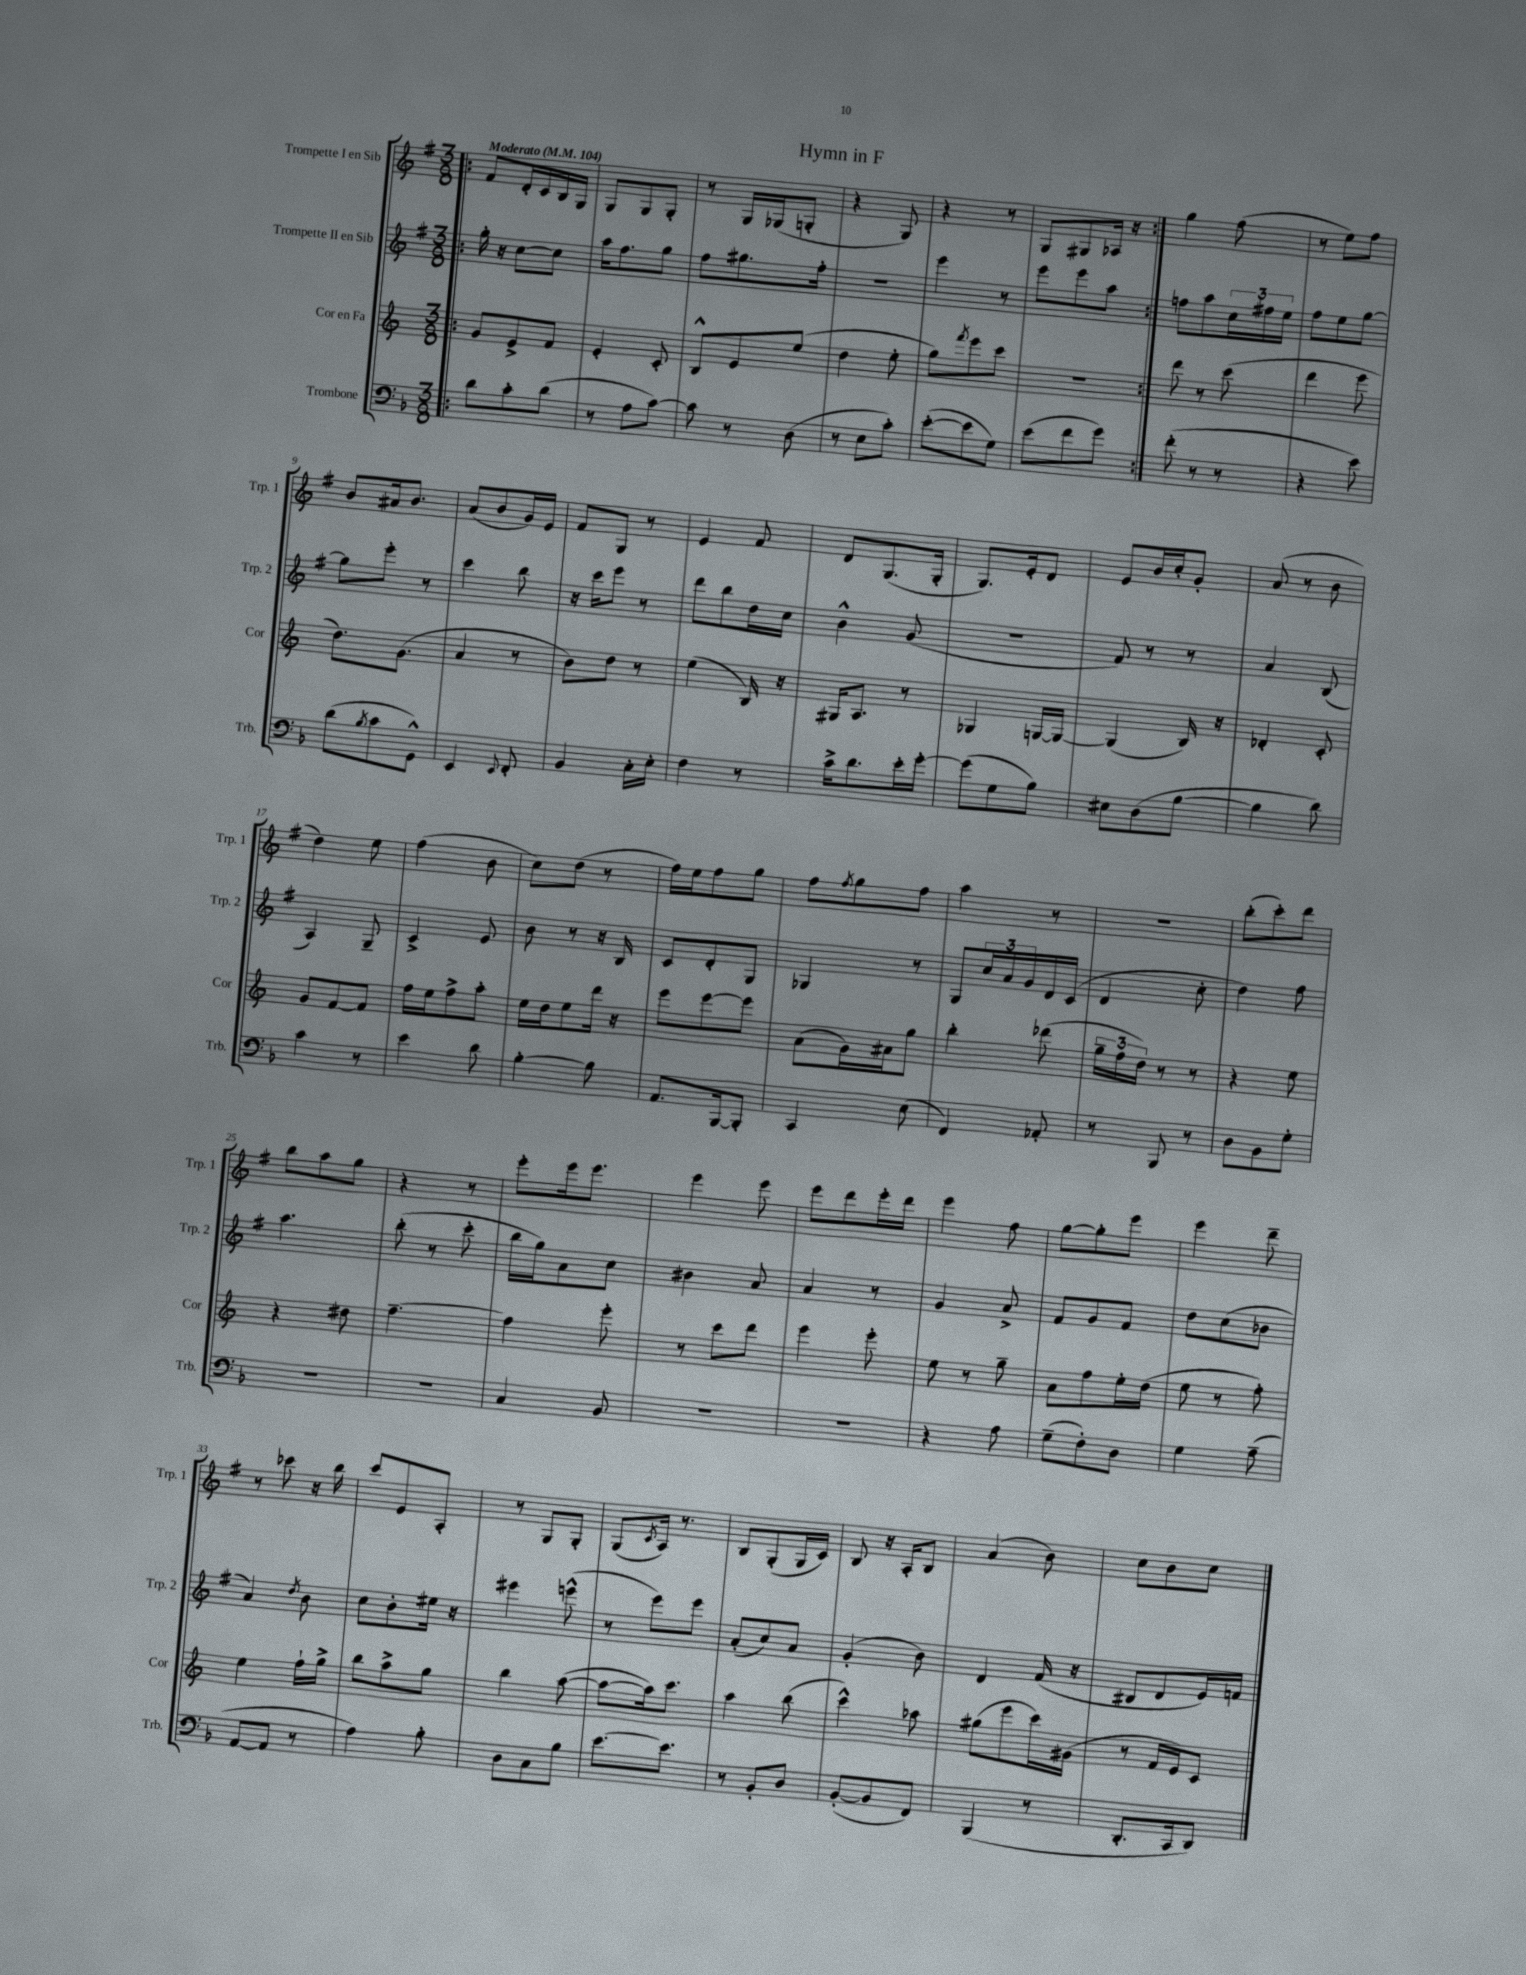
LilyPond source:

\header { title = "Hymn in F" }
<<
\new StaffGroup <<
\new Staff = "s0" \with { instrumentName = "Trompette I en Sib" shortInstrumentName = "Trp. 1" } {
    \clef treble \key g \major \numericTimeSignature \time 3/8 \tempo "Moderato" 4 = 104
    \repeat volta 2 { \bar ".|:" fis'8 d'16-. c'16 b16 g16 |
    g8 g8 g8-. |
    r8 g16 ges16( g8-. |
    r4 g8) |
    r4 r8 |
    g8 gis8 aes16 r16 | }
    g''4 fis''8( |
    r8 e''8) fis''8 |
    b'8 ais'16 b'8. |
    a'8( b'8 g'16) e'16 |
    fis'8 g8 r8 |
    e'4 fis'8 |
    d'8 g8.( g16-. |
    g8.) e'16-. d'8 |
    e'8 b'16 c''16-. g'8-. |
    a'8( r8 b'8 |
    d''4) e''8 |
    fis''4( b'8 |
    c''8) d''8( r8 |
    fis''16) e''16 fis''8 g''8 |
    fis''8 \acciaccatura { fis''8 } g''8 fis''8 |
    a''4 r8 |
    R4. |
    b''8-.( c'''8-.) d'''8 |
    b''8 a''8 g''8 |
    r4 r8 |
    e'''8-. e'''16 e'''8. |
    e'''4 e'''8 |
    e'''8 d'''8 e'''16-. d'''16 |
    e'''4 fis''8 |
    g''8~ g''8-. e'''8 |
    e'''4 d'''8-- |
    r8 ces'''8 r16 b''16 |
    c'''8 e'8 a8-. |
    r8 g8 g8-. |
    g8( \acciaccatura { c'8 } a16) r8. |
    b8 g8-.( g16 c'16) |
    b8 r16 a16-. b8 |
    a'4( b'8) |
    c''8 b'8 c''8 \bar "|." |
}
\new Staff = "s1" \with { instrumentName = "Trompette II en Sib" shortInstrumentName = "Trp. 2" } {
    \clef treble \key g \major \numericTimeSignature \time 3/8
    \repeat volta 2 { \bar ".|:" g''16-. r16 c''8~ c''8 |
    a''16 fis''8. g''8 |
    fis''8 gis''8. fis''16-. |
    R4. |
    e'''4 r8 |
    e'''8 e'''8 a''8 | }
    f''8 a''8 \tuplet 3/2 { c''16 fis''16 e''16 } |
    fis''8 e''8 g''8~ |
    g''8 e'''8-. r8 |
    c'''4 b''8 |
    r16 c'''16 e'''8 r8 |
    d'''8 b''8 d''16 c''16 |
    b'4-^ g'8( |
    R4. |
    fis'8) r8 r8 |
    a'4 b8( |
    a4) g8-- |
    c'4-> e'8 |
    b'8 r8 r16 b16 |
    c'8 d'8-. g8 |
    ges4 r8 |
    g8 \tuplet 3/2 { c''16 a'16 g'16 } d'16 c'16( |
    d'4 c''8-. |
    d''4) fis''8 |
    a''4. |
    b''8-.( r8 c'''8-. |
    b''16 g''16) a'8 c''8 |
    bis'4 a'8 |
    a'4 r8 |
    g'4 a'8-> |
    fis'8 g'8 fis'8 |
    d''8 c''8( bes'8 |
    a'4) \acciaccatura { d''8 } b'8 |
    c''8 b'8-. eis''16 r16 |
    eis'''4 e'''8-^( |
    r8 e'''8) e'''8 |
    a'8-.( c''8) a'8 |
    g'4-.( b'8) |
    d'4 fis'16( r16 |
    bis8 d'8 e'16) f'16 \bar "|." |
}
\new Staff = "s2" \with { instrumentName = "Cor en Fa" shortInstrumentName = "Cor" } {
    \clef treble \key c \major \numericTimeSignature \time 3/8
    \repeat volta 2 { \bar ".|:" g'8 e'8-> f'8 |
    e'4-. c'8-. |
    b8-^ e'8 e''8( |
    d''4 e''8-. |
    g''8) \acciaccatura { f'''8 } e'''8 c'''8 |
    R4. | }
    d'''8 r8 c'''8( |
    d'''4 e'''8 |
    d''8.) g'8.( |
    a'4 r8 |
    b'8) d''8 r8 |
    e''4( b16) r16 |
    gis16 a8. r8 |
    ges4 g16~ g16~ |
    g4( b16) r16 |
    des'4-. c'8-. |
    g'8 f'8~ f'8 |
    f''16 e''16 f''8-> a''8-. |
    e''16 d''16 e''8 d'''16 r16 |
    e'''8 e'''8~ e'''8 |
    a'8( g'16) ais'16 g''8 |
    b''4-. des'''8( |
    \tuplet 3/2 { g''16-- f''16 d''16) } r8 r8 |
    r4 e''8 |
    r4 dis''8 |
    f''4.~-- |
    f''4 e'''8-. |
    r8 c'''8 d'''8 |
    e'''4 e'''8-. |
    e''8 r8 g''8-- |
    a'8 f''8 e''16-. d''16( |
    e''8 r8 f''8-.) |
    e''4 f''16-! g''16-> |
    b''8 a''8-> g''8 |
    b''4 a''8~( |
    a''8~ a''16) c'''8. |
    a''4 b''8( |
    c'''4-^) aes''8 |
    gis''8( e'''8 c'''16) gis'16( |
    r8 f'16 e'16) c'8 \bar "|." |
}
\new Staff = "s3" \with { instrumentName = "Trombone" shortInstrumentName = "Trb." } {
    \clef bass \key f \major \numericTimeSignature \time 3/8
    \repeat volta 2 { \bar ".|:" d'8 c'8-. d'8( |
    r8 a8 c'8~) |
    c'8 r8 d8( |
    r8 e8 c'8-.) |
    e'8~-.( e'8 g8) |
    e'8( f'8 g'8) | }
    f'8-.( r8 r8 |
    r4 e'8) |
    d'8( \acciaccatura { bes8 } c'8 g,8-^) |
    e,4 \appoggiatura { e,8 } f,8-. |
    bes,4 c16-. e16-. |
    f4 r8 |
    c'16-> d'8. e'16-. g'16~-. |
    g'8( g8 bes8) |
    eis8 d8( bes8~ |
    bes4 d'8) |
    c'4 r8 |
    e'4 d'8 |
    bes4~-. bes8 |
    a,8. bes,,16~ bes,,8-. |
    c,4 e8( |
    f,4) aes,8-. |
    r8 bes,,8 r8 |
    d8 bes,8 g8-. |
    R4. |
    R4. |
    c4 bes,8 |
    R4. |
    R4. |
    r4 a8 |
    g8--( f8-.) d8 |
    g4 a8--( |
    a,8~ a,8 r8 |
    a4) bes8-. |
    d8 c8 bes8 |
    e'8.~ e'8. |
    r8 bes,8-. d8 |
    bes,8~-.( bes,8 f,8) |
    bes,,4( r8 |
    d,8.-. c,16 d,8) \bar "|." |
}
>>
>>
